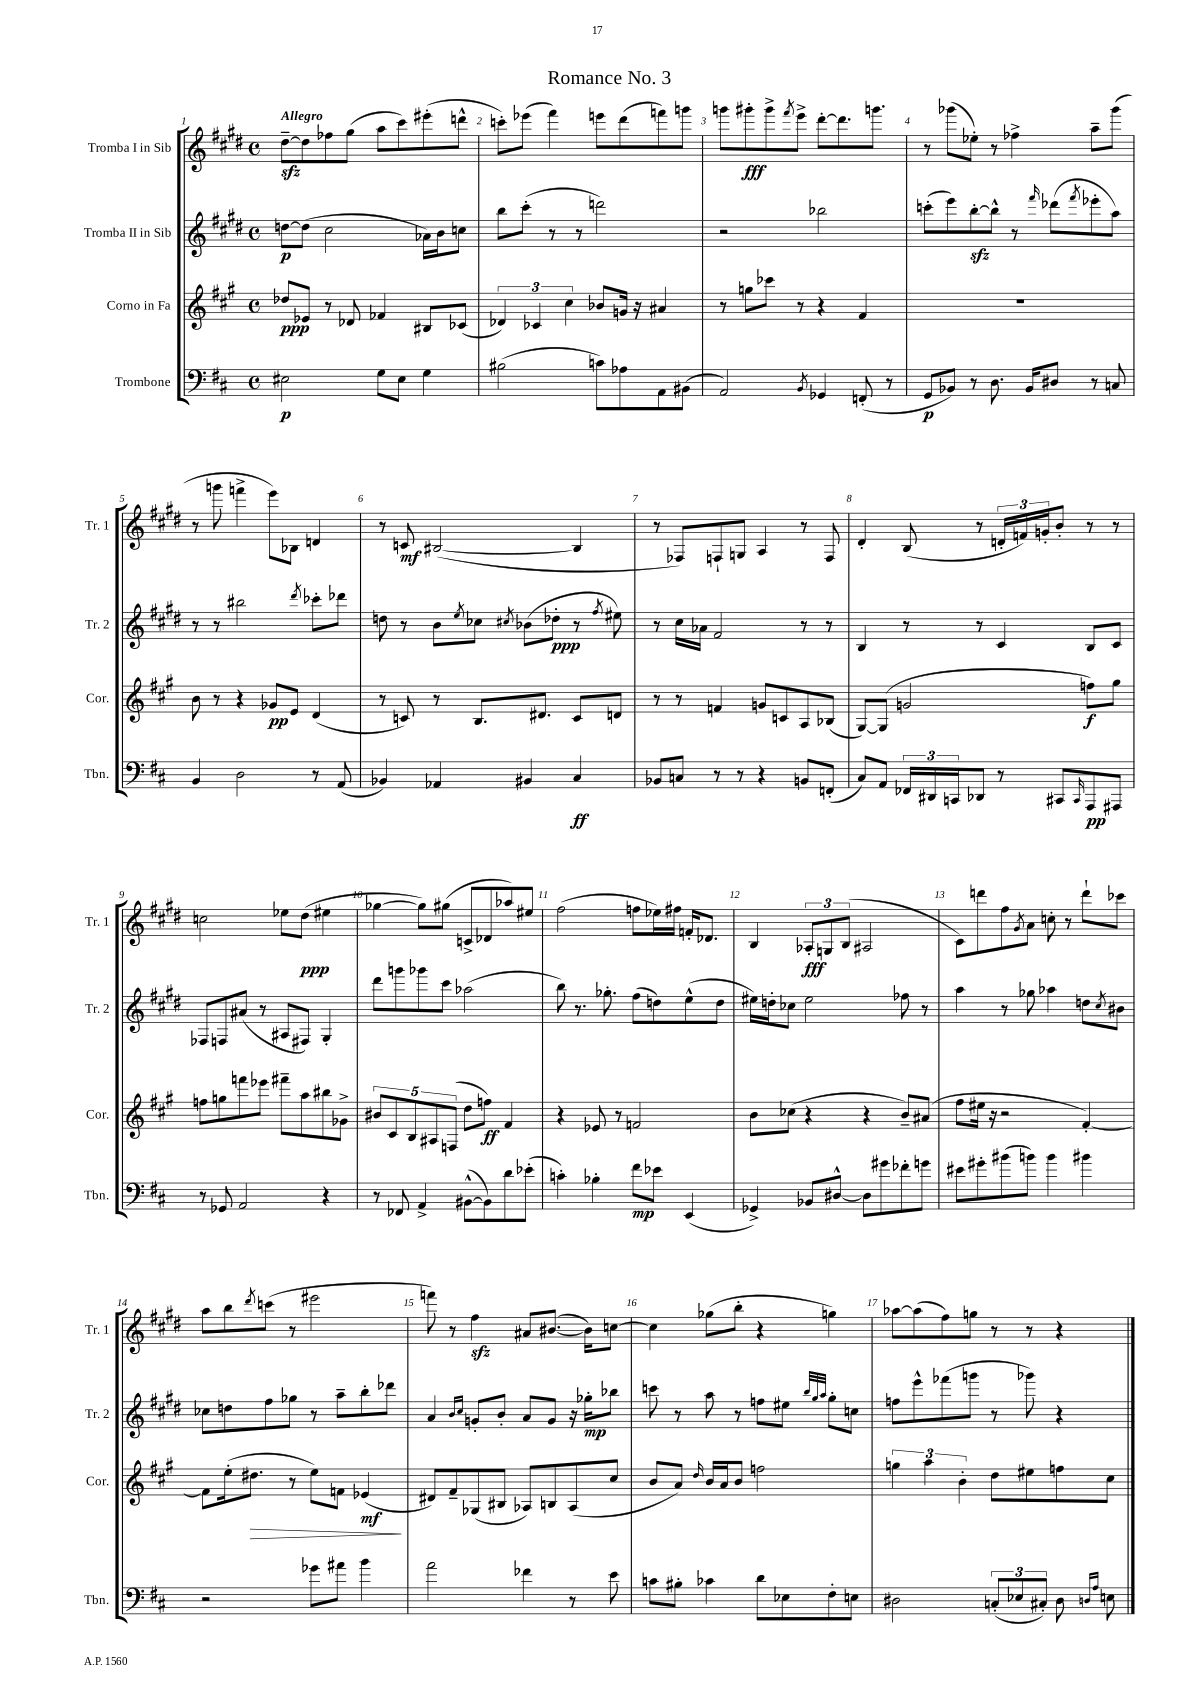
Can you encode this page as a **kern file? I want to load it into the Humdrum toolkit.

**kern	**kern	**kern	**kern
*staff4	*staff3	*staff2	*staff1
*clefF4	*clefG2	*clefG2	*clefG2
*k[f#c#]	*k[f#c#g#]	*k[f#c#g#d#]	*k[f#c#g#d#]
*M4/4	*M4/4	*M4/4	*M4/4
*met(c)	*met(c)	*met(c)	*met(c)
2E#\	8dd-/L	[8dd\L	[8dd#~\L
.	8e-/J	(8dd\]J	8dd#\]
.	8r	2cc#\	8ff-\
.	8d-/	.	(8gg#\J
8G\L	4f-/	.	8aa\L
8E#\J	.	.	8ccc#\)
4G\	8B#/L	16a-\LL)	(8eee#'\
.	.	16b\J	.
.	(8c-/J	8cc\J	8ddd^^\J
=	=	=	=
(2B#\	6d-/)	8bb\L	8ccc'\L)
.	.	(8ccc#'\J	(8eee-\J
.	6c-/	.	.
.	.	8r	4fff#\)
.	6cc#\	.	.
.	.	8r	.
8c\L)	8b-/L	2ddd\)	8eee\L
8A-\	16g/Jk	.	(8ddd#\
.	16r	.	.
8AA\	4a#/	.	8fff\)
(8BB#\J	.	.	8ggg\J
=	=	=	=
2AA/)	8r	2r	8ggg\L
.	8gg\L	.	8ggg#'\
.	8ccc-\J	.	8ggg#^\
.	.	.	8qfff#/
.	8r	.	8eee^\J
8qBB/	.	.	.
4GG-/	4r	2bb-\	[8ddd#'\L
.	.	.	8.ddd#\]
(8FF'/	4f#/	.	.
.	.	.	8.ggg\J
8r	.	.	.
=	=	=	=
8GG/L	1r	(8ccc'\L	8r
8BB-/J)	.	8eee\)	(8ggg-\L
8r	.	[8bb'\	8ee-'\J)
8.D\	.	8bb^^\]J	8r
.	.	8r	4ff-^\
16BB-/LK	.	.	.
.	.	16qqfff#/	.
8D#/J	.	(8ddd-\L	.
.	.	8qfff#/	.
8r	.	8eee-'\	8aa~\L
8C/	.	8aa\J)	(8ggg-\J
=	=	=	=
4BB/	8b\	8r	8r
.	8r	8r	8ggg\
2D\	4r	2bb#\	4fff^\
.	8g-/L	.	8eee\L)
.	8e/J	.	8B-\J
.	.	8qddd#/	.
8r	(4d/	8ccc-'\L	4d/
(8AA/	.	8ddd-\J	.
=	=	=	=
4BB-/)	8r	8dd\	8r
.	8c/)	8r	8c/
4AA-/	8r	8b\L	([2B#/
.	.	8qee/	.
.	8.B/L	8cc-\J	.
.	.	8qcc#/	.
4BB#/	.	(8b-\L	.
.	8.d#/J	.	.
.	.	8dd-'\J	.
4C#/	8c/L	8r	4B#/]
.	.	8qff#/	.
.	8d/J	8ee#\)	.
=	=	=	=
8BB-/L	8r	8r	8r
8C/J	8r	16cc#\LL	8F-/L)
.	.	16a-\JJ	.
8r	4f/	2f#/	8F`/
8r	.	.	8G/J
4r	8g/L	.	4A/
.	8c/	.	.
8BB/L	8A/	8r	8r
(8FF'/J	(8B-/J	8r	8F/
=	=	=	=
8C#/L)	[8G#/L)	4B/	4d#'/
8AA/J	(8G#/]J	.	.
24FF-/LL	2g/	8r	(8B/
24DD#/	.	.	.
24CC/J	.	.	.
8DD-/J	.	8r	8r
8r	.	4c#/	24d'/LL
.	.	.	24f/)
.	.	.	24g'/J
8CC#/L	.	.	8b'/J
16qqCC#/	.	.	.
8AAA/	8ff\L)	8B/L	8r
8AAA#/J	8gg#\J	8c#/J	8r
=	=	=	=
8r	8ff\L	8F-/L	2cc\
8GG-/	8gg\	8F/	.
2AA/	8fff\	(8a#/J	.
.	8eee-\J	8r	.
.	8fff#~\L	8A#/L	8ee-\L
.	8aa\	8F#/J)	(8dd#\J
4r	8bb#\	4G#'/	4ee#\
.	8g-^\J	.	.
=	=	=	=
8r	10b#/L	8ddd#\L	[4gg-\
.	10c#/	.	.
8FF-/	.	8ggg\	.
.	10B/	.	.
4AA^/	.	8ggg-\	8gg-\]L)
.	10A#/	.	.
.	.	8ccc#\J	(8gg#\J
.	(10F/J	.	.
([8BB#^^\L	8dd\L	(2aa-\	8c^/L
8BB#\])	8ff\J)	.	8d-/
8d\	4f#/	.	8aa-/)
(8e-'\J	.	.	8ee#/J
=	=	=	=
4c'\)	4r	8bb\)	(2ff#\
.	.	8.r	.
4B-'\	8e-/	.	.
.	.	8.gg-'\	.
.	8r	.	.
8f#\L	2f/	(8ff#\L	8ff\L
8e-\J	.	8dd\)	16ee-\L)
.	.	.	16ff#\JJ
(4EE/	.	(8ee^^\	16f'/LK
.	.	.	8.d-/J
.	.	8dd\J	.
=	=	=	=
4GG-^/)	8b\L	16ee#\LL)	4B/
.	.	16dd'\J	.
.	(8cc-\J	8cc-\J	.
8BB-/L	4r	2ee#\	12A-'/L
.	.	.	12G/
[8D#^^/J	.	.	.
.	.	.	(12B/J
8D#\]L	4r	.	2A#/
8g#\	.	.	.
8f-'\	8b~/L)	8ff-\	.
8g\J	(8a#/J	8r	.
=	=	=	=
8e#\L	8ff#\L	4aa\	8c#\L)
8g#'\	16ee#\Jk	.	8ddd\
.	16r	.	.
(8b#\	2r	8r	8ff#\
.	.	.	8qg#/
8b\J)	.	8gg-\	8a\J
4b\	.	4aa-\	8cc'\
.	.	.	8r
4b#\	[4f#'/)	8dd\L	8ddd`\L
.	.	8qcc#/	.
.	.	8b#\J	8ccc-\J
=	=	=	=
2r	8f#\]L	8cc-\L	8aa\L
.	(16ee'\k	8dd\	8bb\
.	8.dd#\J	.	.
.	.	.	8qddd#/
.	.	8ff#\	(8ccc\J
.	8r	8gg-\J	8r
8g-\L	8ee\L)	8r	2eee#\
8a#\J	8f\J	8aa~\L	.
4b\	(4e-/	8bb'\	.
.	.	8ddd-\J	.
=	=	=	=
2a\	8d#/L)	4a/	8fff\)
.	8f#~/	.	8r
.	.	16qqb/LL	.
.	.	16qqcc#/JJ	.
.	(8G-/	8g'/L	4ff#\
.	8B#/J	8b'/J	.
4f-\	8A-/L)	8a/L	8a#/L
.	8B/	8g/J	([8.b#/J
8r	(8A-/	16r	.
.	.	16gg-'\LK	16b#\]LK)
8e\	8cc#/J	8bb-\J	[8cc\J
=	=	=	=
8c\L	8b/L	8ccc\	4cc\]
8B#'\J	8a/J)	8r	.
.	16qqdd/	.	.
4c-\	16b/LL	8aa\	(8gg-\L
.	16a/J	.	.
.	8b/J	8r	8bb'\J
8d\L	2ff\	8ff\L	4r
8E-\	.	8ee#\J	.
.	.	32qqbb/LLL	.
.	.	32qqgg#/	.
.	.	32qqaa/JJJ	.
8F#'\	.	8gg#'\L	4gg\)
8E\J	.	8cc\J	.
=	=	=	=
2D#\	6gg\	8ff\L	[8aa-\L
.	.	8eee^^\	(8aa-\]
.	6aa\	.	.
.	.	(8fff-\	8ff#\)
.	6b'\	.	.
.	.	8ggg\J	8gg\J
(12C'/L	8dd\L	8r	8r
12E-/	.	.	.
.	8ee#\	8ggg-\)	8r
12C#'/J)	.	.	.
8D#\	8ff\	4r	4r
16qqD/LL	.	.	.
16qqA/JJ	.	.	.
8E\	8cc#\J	.	.
==	==	==	==
*-	*-	*-	*-
